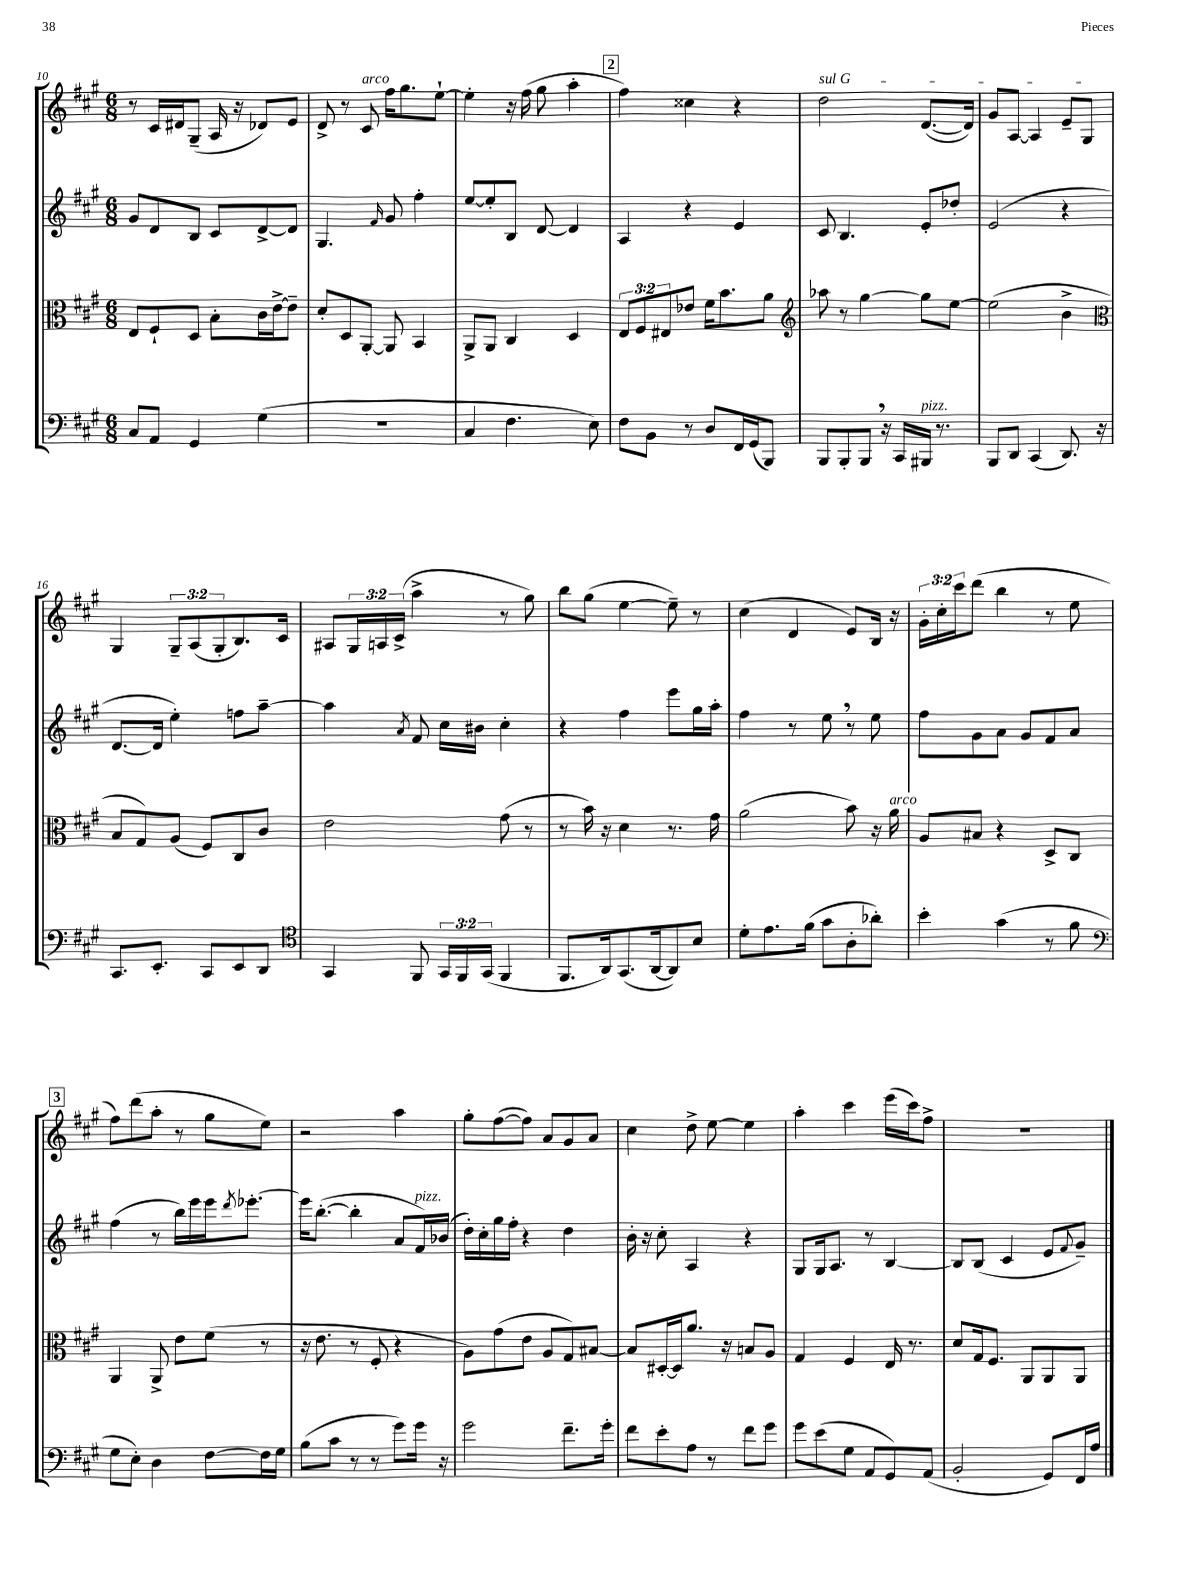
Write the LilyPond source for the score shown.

<<
\new StaffGroup <<
\new Staff = "s0" {
    \clef treble \key a \major \numericTimeSignature \time 6/8 \override Staff.TupletNumber.text = #tuplet-number::calc-fraction-text
    r8 cis'16 dis'16 gis8--( a16 r16 des'8) e'8 |
    d'8-> r8 cis'8^\markup { \italic "arco" } fis''16 gis''8. e''8~-! |
    e''4-. r16 fis''16( gis''8 a''4-. |
    \mark \markup { \box "2" } fis''4) cisis''4 r4 |
    \once \override TextSpanner.bound-details.left.text = \markup { \italic "sul G" } d''2\startTextSpan d'8.~( d'16) |
    gis'8 a8~ a4 e'8-- gis8\stopTextSpan |
    gis4 \tuplet 3/2 { gis8-- a8( gis8-. } b8.) cis'16 |
    ais8 \tuplet 3/2 { gis16 a16 cis'16->( } a''4-> r8 gis''8) |
    b''8 gis''8( e''4~ e''8--) r8 |
    cis''4( d'4 e'8) b16 r16 |
    \tuplet 3/2 { gis'16-. cis''16-. cis'''16 } d'''8( b''4 r8 e''8 |
    \mark \markup { \box "3" } fis''8) d'''8( a''8-. r8 gis''8 e''8) |
    r2 a''4 |
    gis''8-. fis''8~( fis''8) a'8 gis'8 a'8 |
    cis''4 d''8-> e''8~ e''4 |
    a''4-. cis'''4 e'''16( cis'''16) fis''8-> |
    R2. \bar "|." |
}
\new Staff = "s1" {
    \clef treble \key a \major \numericTimeSignature \time 6/8
    gis'8 d'8 b8 cis'8 d'8~-> d'8 |
    gis4. \grace { fis'16 } gis'8 fis''4-. |
    e''8~ e''8-. b8 d'8~ d'4 |
    \mark \markup { \box "2" } a4 r4 e'4 |
    cis'8 b4. e'8-. des''8-. |
    e'2( r4 |
    d'8.~ d'16 e''4-.) f''8 a''8~-- |
    a''4 \acciaccatura { a'8 } fis'8 cis''16 bis'16 cis''4-. |
    r4 fis''4 e'''8 gis''16 a''16-. |
    fis''4 r8 e''8 \breathe r8 e''8 |
    fis''8 gis'8 a'8 gis'8 fis'8 a'8 |
    \mark \markup { \box "3" } fis''4( r8 b''16) e'''16 e'''16 \acciaccatura { d'''8 } ees'''8.~-. |
    ees'''16 b''8.~-.( b''4-. a'8 fis'16^\markup { \italic "pizz." }) bes'16( |
    d''16-.) cis''16-. gis''16 fis''16-. r4 d''4 |
    b'16-. r16 cis''8-. a4 r4 |
    gis8 gis16 a8. r8 b4~ |
    b8 b8( cis'4 e'8 \appoggiatura { fis'8 } gis'8--) \bar "|." |
}
\new Staff = "s2" {
    \clef alto \key a \major \numericTimeSignature \time 6/8 \override Staff.TupletNumber.text = #tuplet-number::calc-fraction-text
    e8 fis8-! d8 b8-. cis'16 e'16~-> e'8-- |
    d'8-. d8 a,8~-. a,8 b,4 |
    a,8-> a,8 cis4 d4 |
    \mark \markup { \box "2" } \tuplet 3/2 { e8 fis8 eis8 } ees'8 fis'16 b'8. a'8 |
    \clef treble aes''8 r8 gis''4~ gis''8 e''8~ |
    e''2( b'4-> |
    \clef alto b8 gis8) a8( fis8) cis8 cis'8 |
    e'2 gis'8( r8 |
    r8 b'16) r16 d'4 r8. gis'16 |
    a'2( b'8) r16 a'16^\markup { \italic "arco" } |
    a8 bis8 r4 d8-> cis8 |
    \mark \markup { \box "3" } a,4 a,8-> e'8 fis'8( r8 |
    r16 e'8. r8 fis8-. r4 |
    a8) gis'8( e'8 a8 gis8) bis8~ |
    bis8 dis16~-. dis16 a'8. r16 b8 a8 |
    gis4 fis4 e16 r8. |
    d'8 gis16 fis8. a,8 a,8 a,8 \bar "|." |
}
\new Staff = "s3" {
    \clef bass \key a \major \numericTimeSignature \time 6/8 \override Staff.TupletNumber.text = #tuplet-number::calc-fraction-text
    cis8 a,8 gis,4 gis4( |
    R2. |
    cis4 fis4. e8) |
    \mark \markup { \box "2" } fis8 b,8 r8 d8 fis,16 gis,16( b,,8) |
    b,,8 b,,8-. b,,8 \breathe r16 cis,16 bis,,16^\markup { \italic "pizz." } r8. |
    b,,8 d,8 cis,4( d,8.) r16 |
    cis,8. e,8.-. cis,8 e,8 d,8 |
    \clef tenor gis,4 fis,8 \tuplet 3/2 { gis,16 fis,16 gis,16( } fis,4 |
    fis,8. a,16) gis,8.( a,16~ a,8) b8 |
    d'8-. e'8. fis'16( gis'8 a8-. aes'8-.) |
    b'4-. gis'4( r8 fis'8 |
    \mark \markup { \box "3" } \clef bass gis8 e8-.) d4 fis8~ fis16 gis16 |
    b8( cis'8 r8 r8 gis'8) gis'16 r16 |
    gis'2 fis'8.-- gis'16-. |
    fis'8 e'8-. a8 r8 fis'8 gis'8 |
    gis'8 e'8( gis8 a,8 gis,8) a,8( |
    b,2-. gis,8) fis,16 a16 \bar "|." |
}
>>
>>
\layout { \context { \Score currentBarNumber = #10 } }
